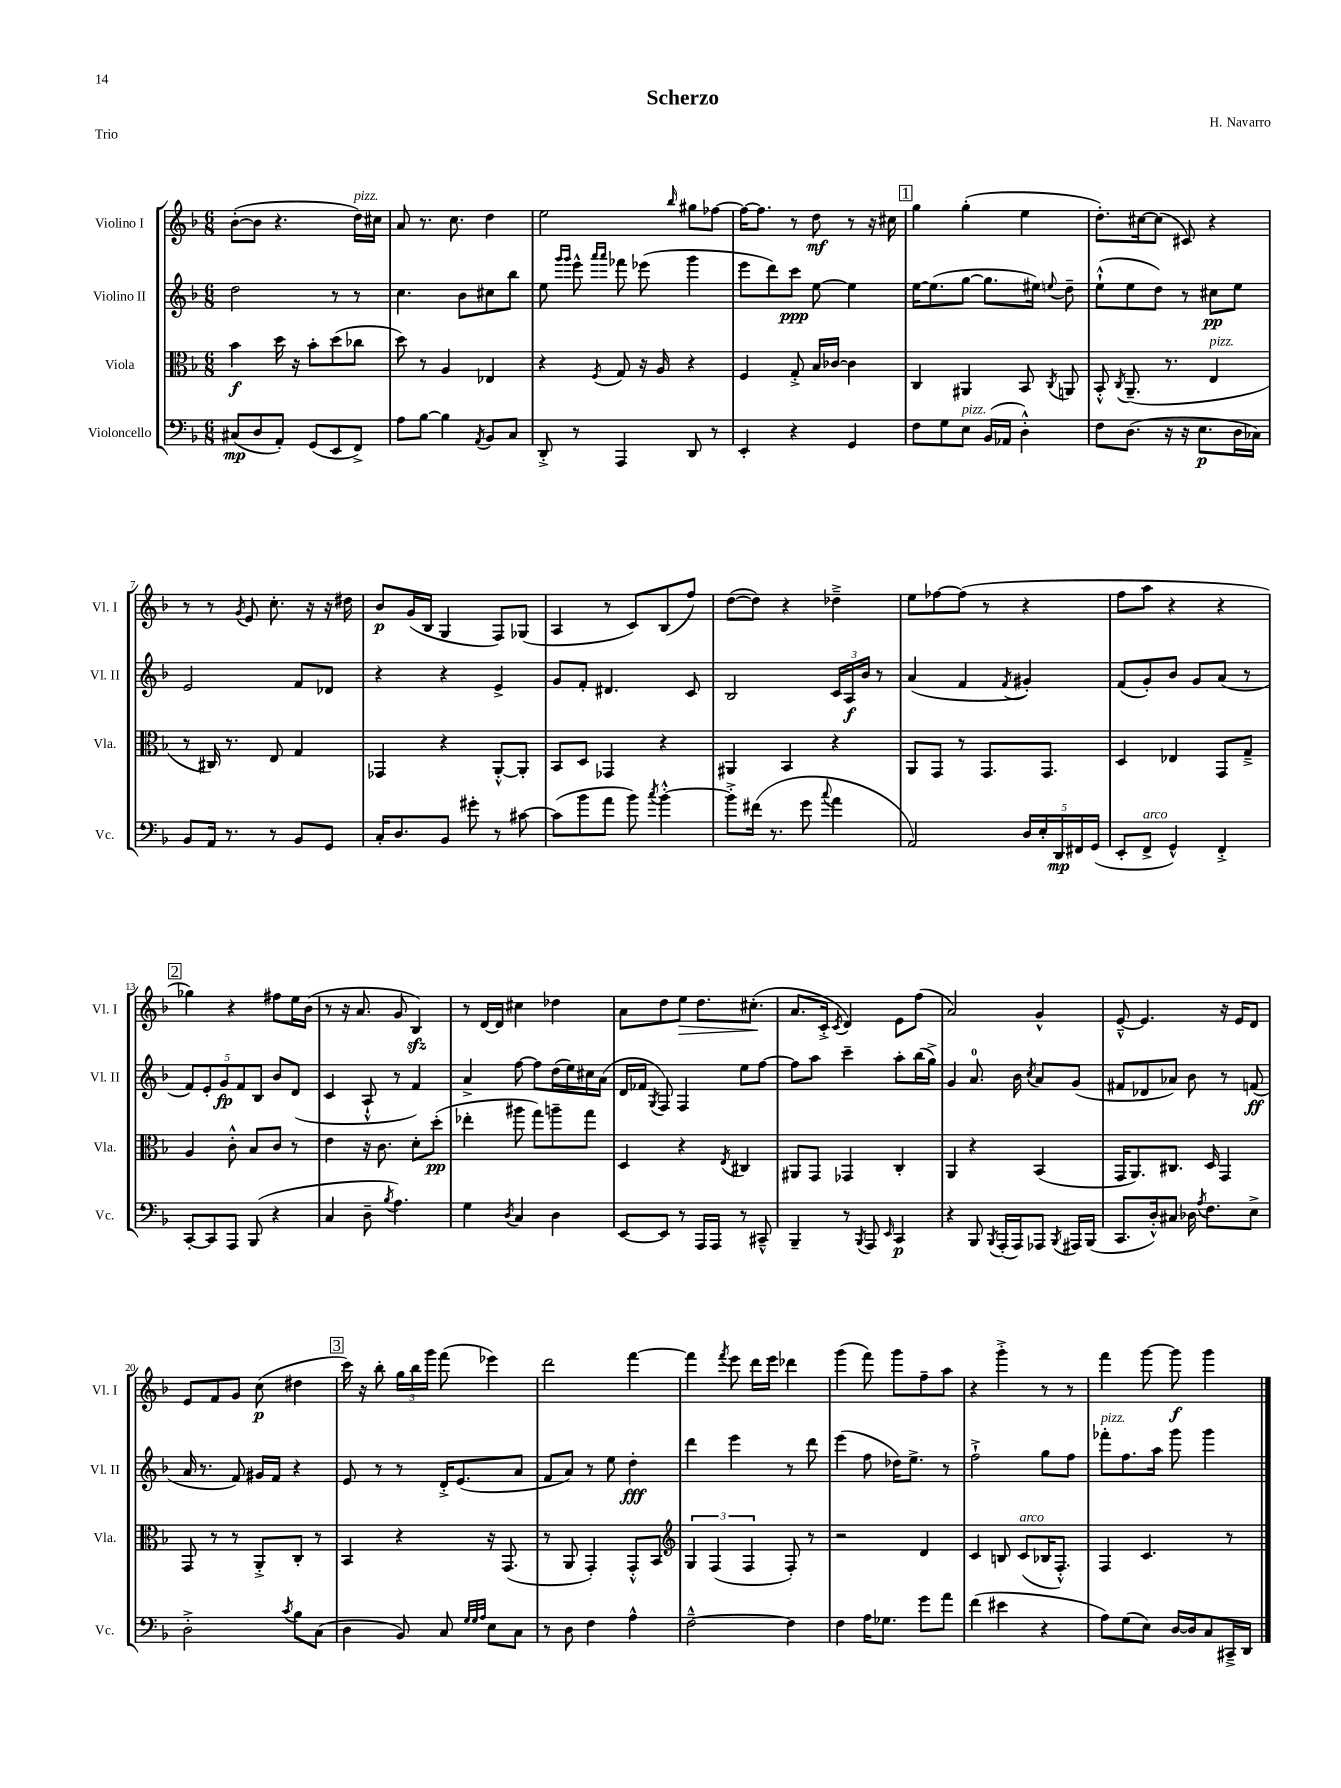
\header { title = "Scherzo" composer = "H. Navarro" piece = "Trio" }
<<
\new StaffGroup <<
\new Staff = "s0" \with { instrumentName = "Violino I" shortInstrumentName = "Vl. I" } {
    \clef treble \key f \major \numericTimeSignature \time 6/8
    \autoBeamOff bes'8[~-.( bes'8] r4. d''16[^\markup { \italic "pizz." }) cis''16] |
    a'8 r8. c''8. d''4 |
    e''2 \grace { bes''16 } gis''8[ fes''8]~ |
    fes''16[~ fes''8.] r8 d''8\mf r8 r16 cis''16 |
    \mark \markup { \box "1" } g''4 g''4-.( e''4 |
    d''8.[-.) cis''16~ cis''8]( cis'8) r4 |
    r8 r8 \acciaccatura { g'8 } e'8 c''8.-. r16 r16 dis''16 |
    bes'8[\p g'16( bes16] g4 f8[) ges8]( |
    a4 r8 c'8[) bes8( f''8]) |
    d''8[~( d''8]) r4 des''4---> |
    e''8[ fes''8~ fes''8]( r8 r4 |
    f''8[ a''8] r4 r4 |
    \mark \markup { \box "2" } ges''4) r4 fis''8[ e''16 bes'16]( |
    r8 r16 a'8. g'8 bes4\sfz) |
    r8 d'16[~ d'16] cis''4 des''4 |
    a'8[ d''8 e''8]\> d''8.[ cis''8.]-.\!( |
    a'8.[ c'16]-.-> \acciaccatura { c'8 } d'4) e'8[ f''8]( |
    a'2) g'4-^ |
    e'8~---^ e'4. r16 e'16[ d'8] |
    e'8[ f'8 g'8] c''8\p( dis''4 |
    \mark \markup { \box "3" } c'''16) r16 bes''8-. \tuplet 3/2 { g''16[ bes''16 g'''16] } f'''8( ees'''4) |
    d'''2 f'''4~ |
    f'''4 \acciaccatura { f'''8 } e'''8 d'''16[ e'''16] des'''4 |
    g'''4( f'''8) g'''8[ f''8-- a''8] |
    r4 g'''4-.-> r8 r8 |
    f'''4 g'''8~ g'''8\f g'''4 \bar "|." |
}
\new Staff = "s1" \with { instrumentName = "Violino II" shortInstrumentName = "Vl. II" } {
    \clef treble \key f \major \numericTimeSignature \time 6/8
    \autoBeamOff d''2 r8 r8 |
    c''4. bes'8[ cis''8 bes''8] |
    e''8 \grace { g'''16[ g'''16] } e'''8-^ \grace { a'''16[ a'''16] } fes'''8 ees'''8( g'''4 |
    e'''8[ d'''8) c'''8]\ppp e''8~ e''4 |
    \mark \markup { \box "1" } e''16[~ e''8.( g''8]~ g''8.[ eis''16]) \appoggiatura { e''8 } d''8-- |
    e''8[-!-^( e''8 d''8]) r8 cis''8[\pp e''8] |
    e'2 f'8[ des'8] |
    r4 r4 e'4-> |
    g'8[ f'8]-. dis'4. c'8 |
    bes2 \tuplet 3/2 { c'16[ a16\f bes'16] } r8 |
    a'4( f'4 \acciaccatura { f'8 } gis'4-.) |
    f'8[( g'8-.) bes'8] g'8[ a'8]( r8 |
    \mark \markup { \box "2" } \tuplet 5/4 { f'8[) e'8-. g'8\fp f'8 bes8] } bes'8[ d'8]( |
    c'4 a8-!-^ r8 f'4) |
    a'4-> f''8~ f''8[ d''16( e''16) cis''16 a'16]( |
    d'16[ fes'16] \acciaccatura { g8 } f8) f4 e''8[ f''8]~ |
    f''8[ a''8] c'''4-- a''8[-. bes''16( g''16]->) |
    g'4 a'8.-0 bes'16 \acciaccatura { c''8 } a'8[ g'8]( |
    fis'8[ des'8 aes'8]) bes'8 r8 f'8\ff( |
    a'16 r8. f'8) gis'16[ f'16] r4 |
    \mark \markup { \box "3" } e'8 r8 r8 d'16[-.-> e'8.( a'8] |
    f'8[ a'8]) r8 e''8 d''4-.\fff |
    d'''4 e'''4 r8 d'''8 |
    e'''4( f''8 des''16[) e''8.]-> r8 |
    f''2-!-> g''8[ f''8] |
    fes'''8[-.^\markup { \italic "pizz." } f''8. a''16] g'''8 g'''4 \bar "|." |
}
\new Staff = "s2" \with { instrumentName = "Viola" shortInstrumentName = "Vla." } {
    \clef alto \key f \major \numericTimeSignature \time 6/8
    \autoBeamOff bes'4\f d''16 r16 bes'8[-. d''8( ces''8] |
    d''8) r8 a4 ees4 |
    r4 \acciaccatura { f8 } g8 r16 a16 r4 |
    f4 g8-.-> bes16[ ces'16]~ ces'4 |
    \mark \markup { \box "1" } c4 ais,4 bes,8 \acciaccatura { c8 } a,8 |
    bes,8-.-^ \acciaccatura { c8 } a,8.--( r8. e4^\markup { \italic "pizz." } |
    r8 cis16) r8. e8 g4 |
    ges,4 r4 a,8[~-.-^ a,8]-. |
    bes,8[ d8] ges,4 r4 |
    ais,4 bes,4 r4 |
    a,8[ g,8] r8 g,8.[ g,8.] |
    d4 ees4 g,8[ g8]---> |
    \mark \markup { \box "2" } a4 c'8-.-^ bes8[ c'8] r8 |
    e'4 r16 c'8. d'8[-. d''8]-.\pp( |
    ees''4-. ais''8 g''8[) a''8-- g''8] |
    d4 r4 \acciaccatura { e8 } cis4 |
    ais,8[ g,8] ges,4 c4-. |
    a,4 r4 bes,4( |
    g,16[ a,8.) cis8.] d16 g,4 |
    g,8 r8 r8 a,8[-.-> c8]-. r8 |
    \mark \markup { \box "3" } bes,4 r4 r16 g,8.( |
    r8 a,8 g,4-.) g,8[-.-^ bes,8] |
    \clef treble \tuplet 3/2 { g4 f4( f4 } f8-.) r8 |
    r2 d'4 |
    c'4 b8 c'8[^\markup { \italic "arco" }( bes16 f8.]-.-^) |
    f4 c'4. r8 \bar "|." |
}
\new Staff = "s3" \with { instrumentName = "Violoncello" shortInstrumentName = "Vc." } {
    \clef bass \key f \major \numericTimeSignature \time 6/8
    \autoBeamOff cis8[\mp( d8 a,8]-.) g,8[( e,8 f,8]->) |
    a8[ bes8]~ bes4 \acciaccatura { a,8 } bes,8[ c8] |
    d,8-.-> r8 a,,4 d,8 r8 |
    e,4-. r4 g,4 |
    \mark \markup { \box "1" } f8[ g8 e8]^\markup { \italic "pizz." } bes,16[( aes,16] d4-.-^) |
    f8[ d8.]( r16 r16 e8.[\p d16 ces16]) |
    bes,8[ a,16] r8. r8 bes,8[ g,8] |
    c16[-. d8. bes,8] gis'8-. r8 cis'8~ |
    cis'8[( bes'8 a'8] bes'8) \acciaccatura { c''8 } bes'4~-.-^ |
    bes'8[-.-> fis'16]( r8. g'8 \appoggiatura { c''8 } a'4 |
    a,2) \tuplet 5/4 { d16[ e16-. d,16\mp fis,16 g,16]( } |
    e,8[-. f,8]->^\markup { \italic "arco" } g,4-^) f,4-.-> |
    \mark \markup { \box "2" } c,8[~-. c,8 a,,8] bes,,8( r4 |
    c4 d8-- \acciaccatura { bes8 } a4.) |
    g4 \acciaccatura { d8 } c4 d4 |
    e,8[~ e,8] r8 a,,16[ a,,16] r8 cis,8---^ |
    bes,,4-- r8 \acciaccatura { bes,,8 } a,,8 \grace { e,16 } c,4\p |
    r4 bes,,8 \acciaccatura { bes,,8 } a,,16[-.( a,,16) aes,,8] \acciaccatura { bes,,8 } ais,,16[ bes,,16]( |
    c,8.[ d16-.-^) cis8] des16 \acciaccatura { a8 } f8.[ e8]-> |
    d2-.-> \acciaccatura { c'8 } bes8[ c8]( |
    \mark \markup { \box "3" } d4 bes,8) c8 \grace { g32[ g32 a32] } e8[ c8] |
    r8 d8 f4 a4-^ |
    f2~---^ f4 |
    f4 a16[ ges8.] g'8[ a'8] |
    f'4( eis'4 r4 |
    a8[) g8( e8]) d16[~ d16 c8 cis,16---> d,16] \bar "|." |
}
>>
>>
